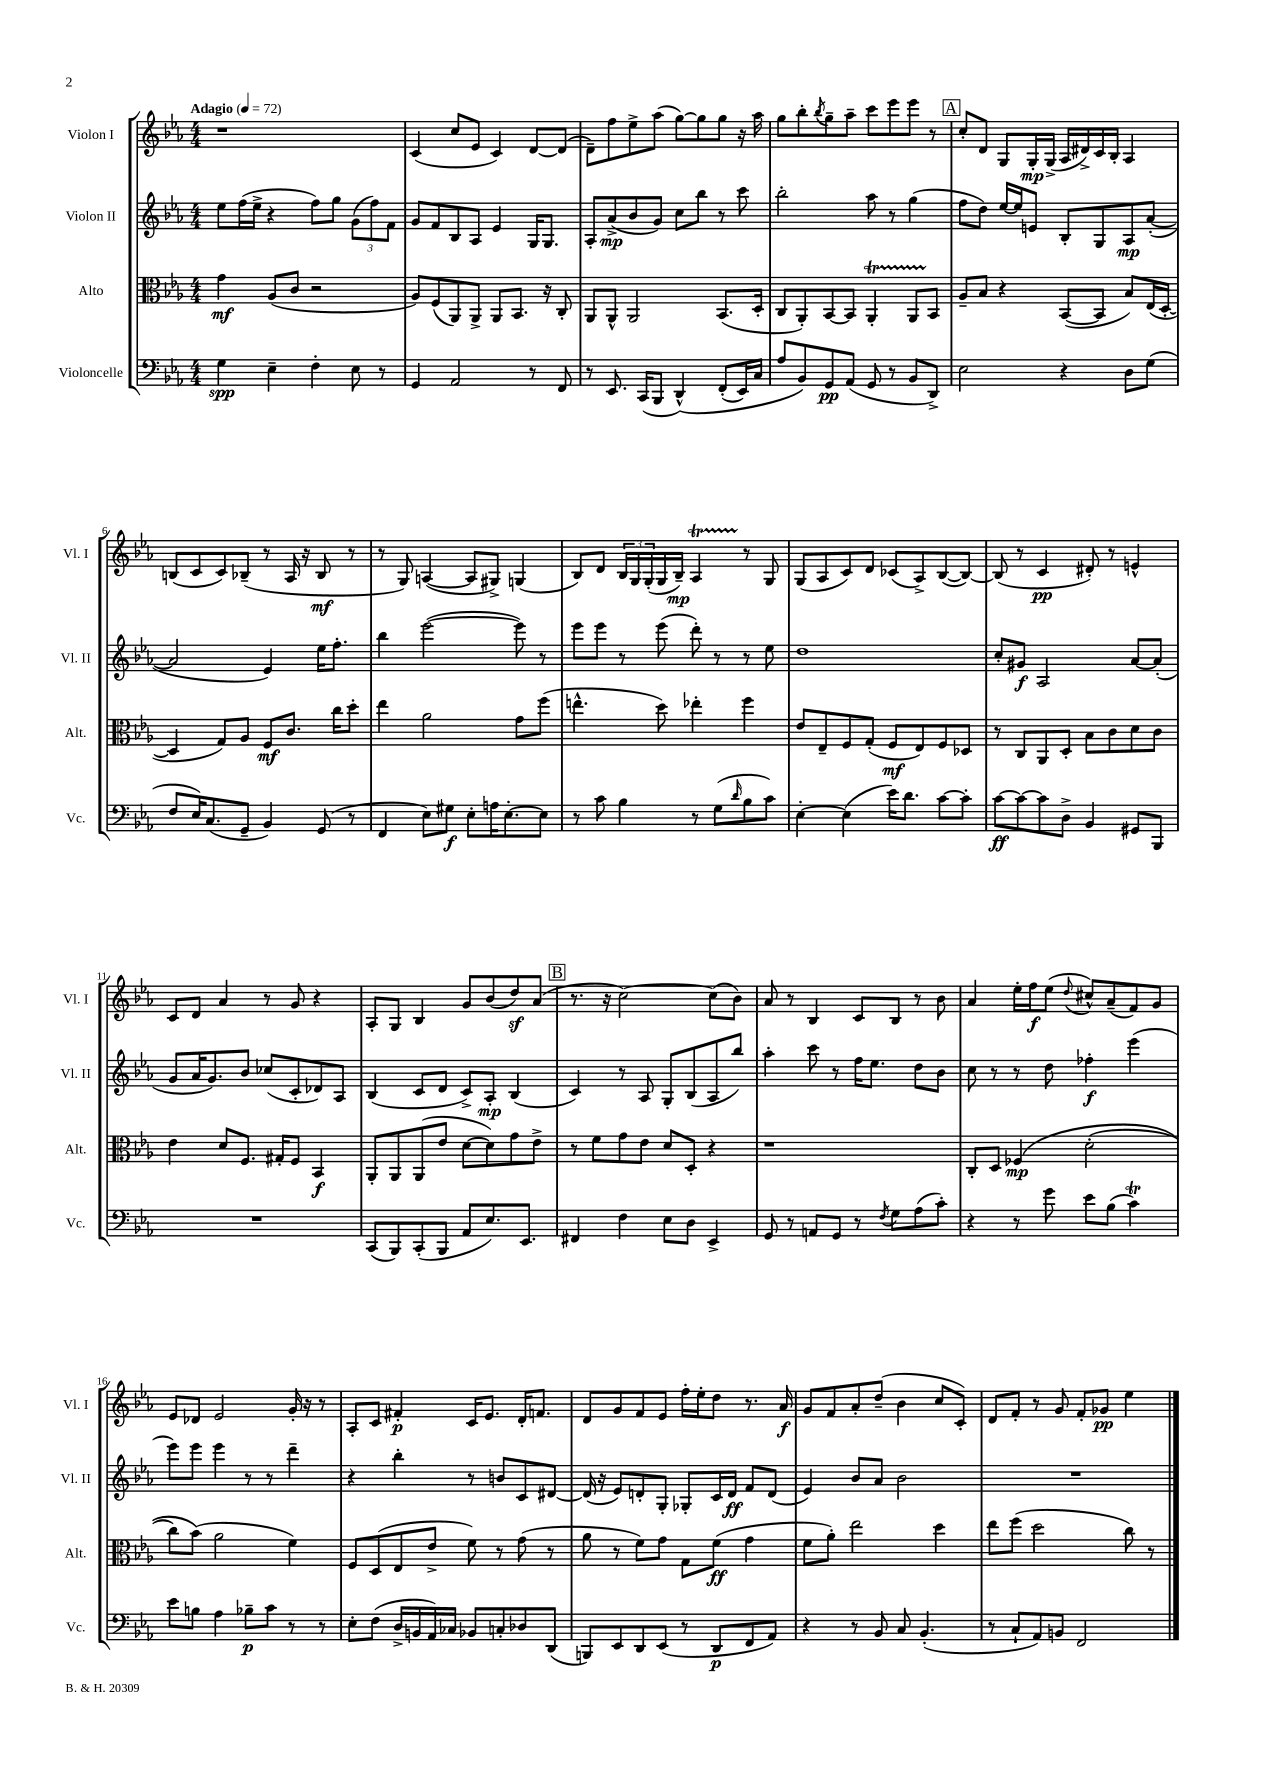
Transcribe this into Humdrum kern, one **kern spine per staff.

**kern	**kern	**kern	**kern
*staff4	*staff3	*staff2	*staff1
*clefF4	*clefC3	*clefG2	*clefG2
*k[b-e-a-]	*k[b-e-a-]	*k[b-e-a-]	*k[b-e-a-]
*M4/4	*M4/4	*M4/4	*M4/4
*MM72	*MM72	*MM72	*MM72
4G	4g	8ee-	1r
.	.	(16ff	.
.	.	16ee-^	.
4E-~	(8A-	4r	.
.	8c	.	.
4F'	2r	8ff)	.
.	.	8gg	.
8E-	.	(12g	.
.	.	12ff)	.
8r	.	.	.
.	.	12f	.
=	=	=	=
4GG	8A-)	8g	(4c
.	(8F	8f	.
2AA-	8AA-)	8B-	8cc
.	8AA-^	8A-	8e-
.	8AA-	4e-	4c)
.	8.BB-	.	.
8r	.	16G	[8d
.	16r	8.G	.
8FF	8C'	.	(8d]
=	=	=	=
8r	8AA-	8A-'	8d~)
8.EE-	8AA-^^	(8a-^	8ff
.	2AA-	8b-	8ee-^
(16CC	.	.	.
8BBB-	.	8g)	(8aa-
&(4DD^^)	.	8cc	[8gg)
.	.	8bb-	8gg]
(8FF'	(8.BB-	8r	8gg
16EE-)	.	8ccc	16r
16C	16D'	.	16aa-
=	=	=	=
8A-	8C	2bb-'	8gg
8BB-&)	8AA-')	.	8bb-'
.	.	.	8qbb-
8GG	[8BB-	.	8gg~
(8AA-	8BB-]	.	8aa-~
8GG	4AA-'	8aa-	8ccc
8r	.	8r	8eee-
8BB-	8AA-	(4gg	8eee-
8DD^)	8BB-	.	8r
=	=	=	=
2E-	8A-~	8ff	8cc'
.	8B-	8dd)	8d
.	4r	[16ee-	8G
.	.	16ee-]	.
.	.	8e	16G'
.	.	.	(16G^
4r	([8BB-	8B-'	16A-
.	.	.	16d#^)
.	8BB-]	8G	16c
.	.	.	16B-'
8D	8B-)	8A-	4A-
(8G	(16E-	([8a-'	.
.	[16D'	.	.
=	=	=	=
8F	4D]	2a-]	(8B
16E-)	.	.	8c
(8.C	.	.	.
.	8G)	.	8c)
8GG~	8A-	.	(8B-~
4BB-)	8F	4e-)	8r
.	8.c	.	16A-
.	.	.	16r
(8GG	.	16ee-	8B-
.	16cc	8.ff'	.
8r	8dd'	.	8r
=	=	=	=
4FF	4ee-	4bb-	8r
.	.	.	8G)
8E-)	2a-	([2eee-	([4A
8G#	.	.	.
8E-'	.	.	8A]
16A	.	.	8G#^)
[8.E-'	.	.	.
.	8g	8eee-])	(4G
8E-]	(8ff	8r	.
=	=	=	=
8r	4.ee^^	8eee-	8B-)
8c	.	8eee-	8d
4B-	.	8r	24B-
.	.	.	24G
.	.	.	(24G'
.	8dd)	(8eee-	16G
.	.	.	16B-~)
8r	4ee-'	8ddd')	4A-
(8G	.	8r	.
16qqd	.	.	.
8B-	4ff	8r	8r
8c)	.	8ee-	8G
=	=	=	=
[4E-'	8e-	1dd	(8G
.	8E-~	.	8A-
(4E-]	8F	.	8c)
.	(8G'	.	8d
16e-)	8F	.	(8c-
8.d	.	.	.
.	8E-)	.	8A-^)
[8c	8F	.	([8B-
8c']	8D-	.	8B-_)
=	=	=	=
[8c	8r	8cc'	(8B-]
8c_	8C	8g#	8r
8c]	8AA-	2A-	4c
8D^	8D'	.	.
4BB-	8B-	.	8d#')
.	8c	.	8r
8GG#	8d	[8a-	4e^^
8BBB-	8c	(8a-']	.
=	=	=	=
1r	4e-	8g	8c
.	.	16a-	8d
.	.	8.g)	.
.	8d	.	4a-
.	8.F	8b-	.
.	.	(8cc-	8r
.	16G#'	.	.
.	8F	8c'	8g
.	4BB-	8d-)	4r
.	.	8A-	.
=	=	=	=
(8CC	8AA-'	(4B-	8A-'
8BBB-)	8AA-	.	8G
(8CC'	(8AA-	8c	4B-
8BBB-	8e-	8d	.
8AA-	[8d	8c^)	8g
8.E-)	8d])	8A-'	(8b-
.	8g	(4B-	8dd)
8.EE-	.	.	.
.	8e-^	.	(8a-
=	=	=	=
4FF#	8r	4c)	8.r
.	8f	.	.
.	.	.	16r
4F	8g	8r	[2cc)
.	8e-	8A-	.
8E-	8d	8G'	.
8D	8D'	(8B-	.
4EE-^	4r	8A-	(8cc]
.	.	8bb-)	8b-)
=	=	=	=
8GG	1r	4aa-'	8a-
8r	.	.	8r
8AA	.	8ccc	4B-
8GG	.	8r	.
8r	.	16ff	8c
.	.	8.ee-	.
8qF	.	.	.
8G	.	.	8B-
(8A-	.	8dd	8r
8c')	.	8b-	8b-
=	=	=	=
4r	8C'	8cc	4a-
.	8D	8r	.
8r	&(4F-	8r	16ee-'
.	.	.	16ff
8g	.	8dd	(8ee-
.	.	.	8qqdd
8e-	(2d'	4ff-'	8cc#^^)
(8B-	.	.	(8a-~
4c)	.	(4eee-	8f)
.	.	.	8g
=	=	=	=
8e-	8cc)	8eee-)	8e-
8B	(8b-&)	8eee-	8d-
4A-	2a-	4eee-	2e-
8B-~	.	8r	.
8c	.	8r	.
8r	4f)	4ddd~	16g'
.	.	.	16r
8r	.	.	8r
=	=	=	=
8E-'	8F	4r	8A-'
(8F	(8D	.	8c
16D^	8E-	4bb-'	4f#'
16BB	.	.	.
16AA-)	8e-^	.	.
16C-	.	.	.
8BB-	8f)	8r	16c
.	.	.	8.e-
8C'	8r	8b	.
8D-	(8g	8c	16d'
.	.	.	8.f
(8DD	8r	[8d#	.
=	=	=	=
8BBB)	8a-	(16d#]	8d
.	.	16r	.
8EE-	8r	8e-)	8g
8DD	8f)	8d'	8f
(8EE-	8g	8G'	8e-
8r	8G	8G-'	16ff'
.	.	.	16ee-'
8DD	(8f	16c	8dd
.	.	16d	.
8FF	4g	8f	8.r
8AA-)	.	(8d	.
.	.	.	16a-
=	=	=	=
4r	8f	4e-)	8g
.	8a-')	.	8f
8r	2ee-	8b-	8a-'
8BB-	.	8a-	(8dd~
8C	.	2b-	4b-
(4.BB-'	.	.	.
.	4dd	.	8cc
.	.	.	8c')
=	=	=	=
8r	8ee-	1r	8d
8C`	(8ff	.	8f'
8AA-)	2dd	.	8r
8BB	.	.	8g
2FF	.	.	8f'
.	.	.	8g-
.	8cc)	.	4ee-
.	8r	.	.
==	==	==	==
*-	*-	*-	*-
